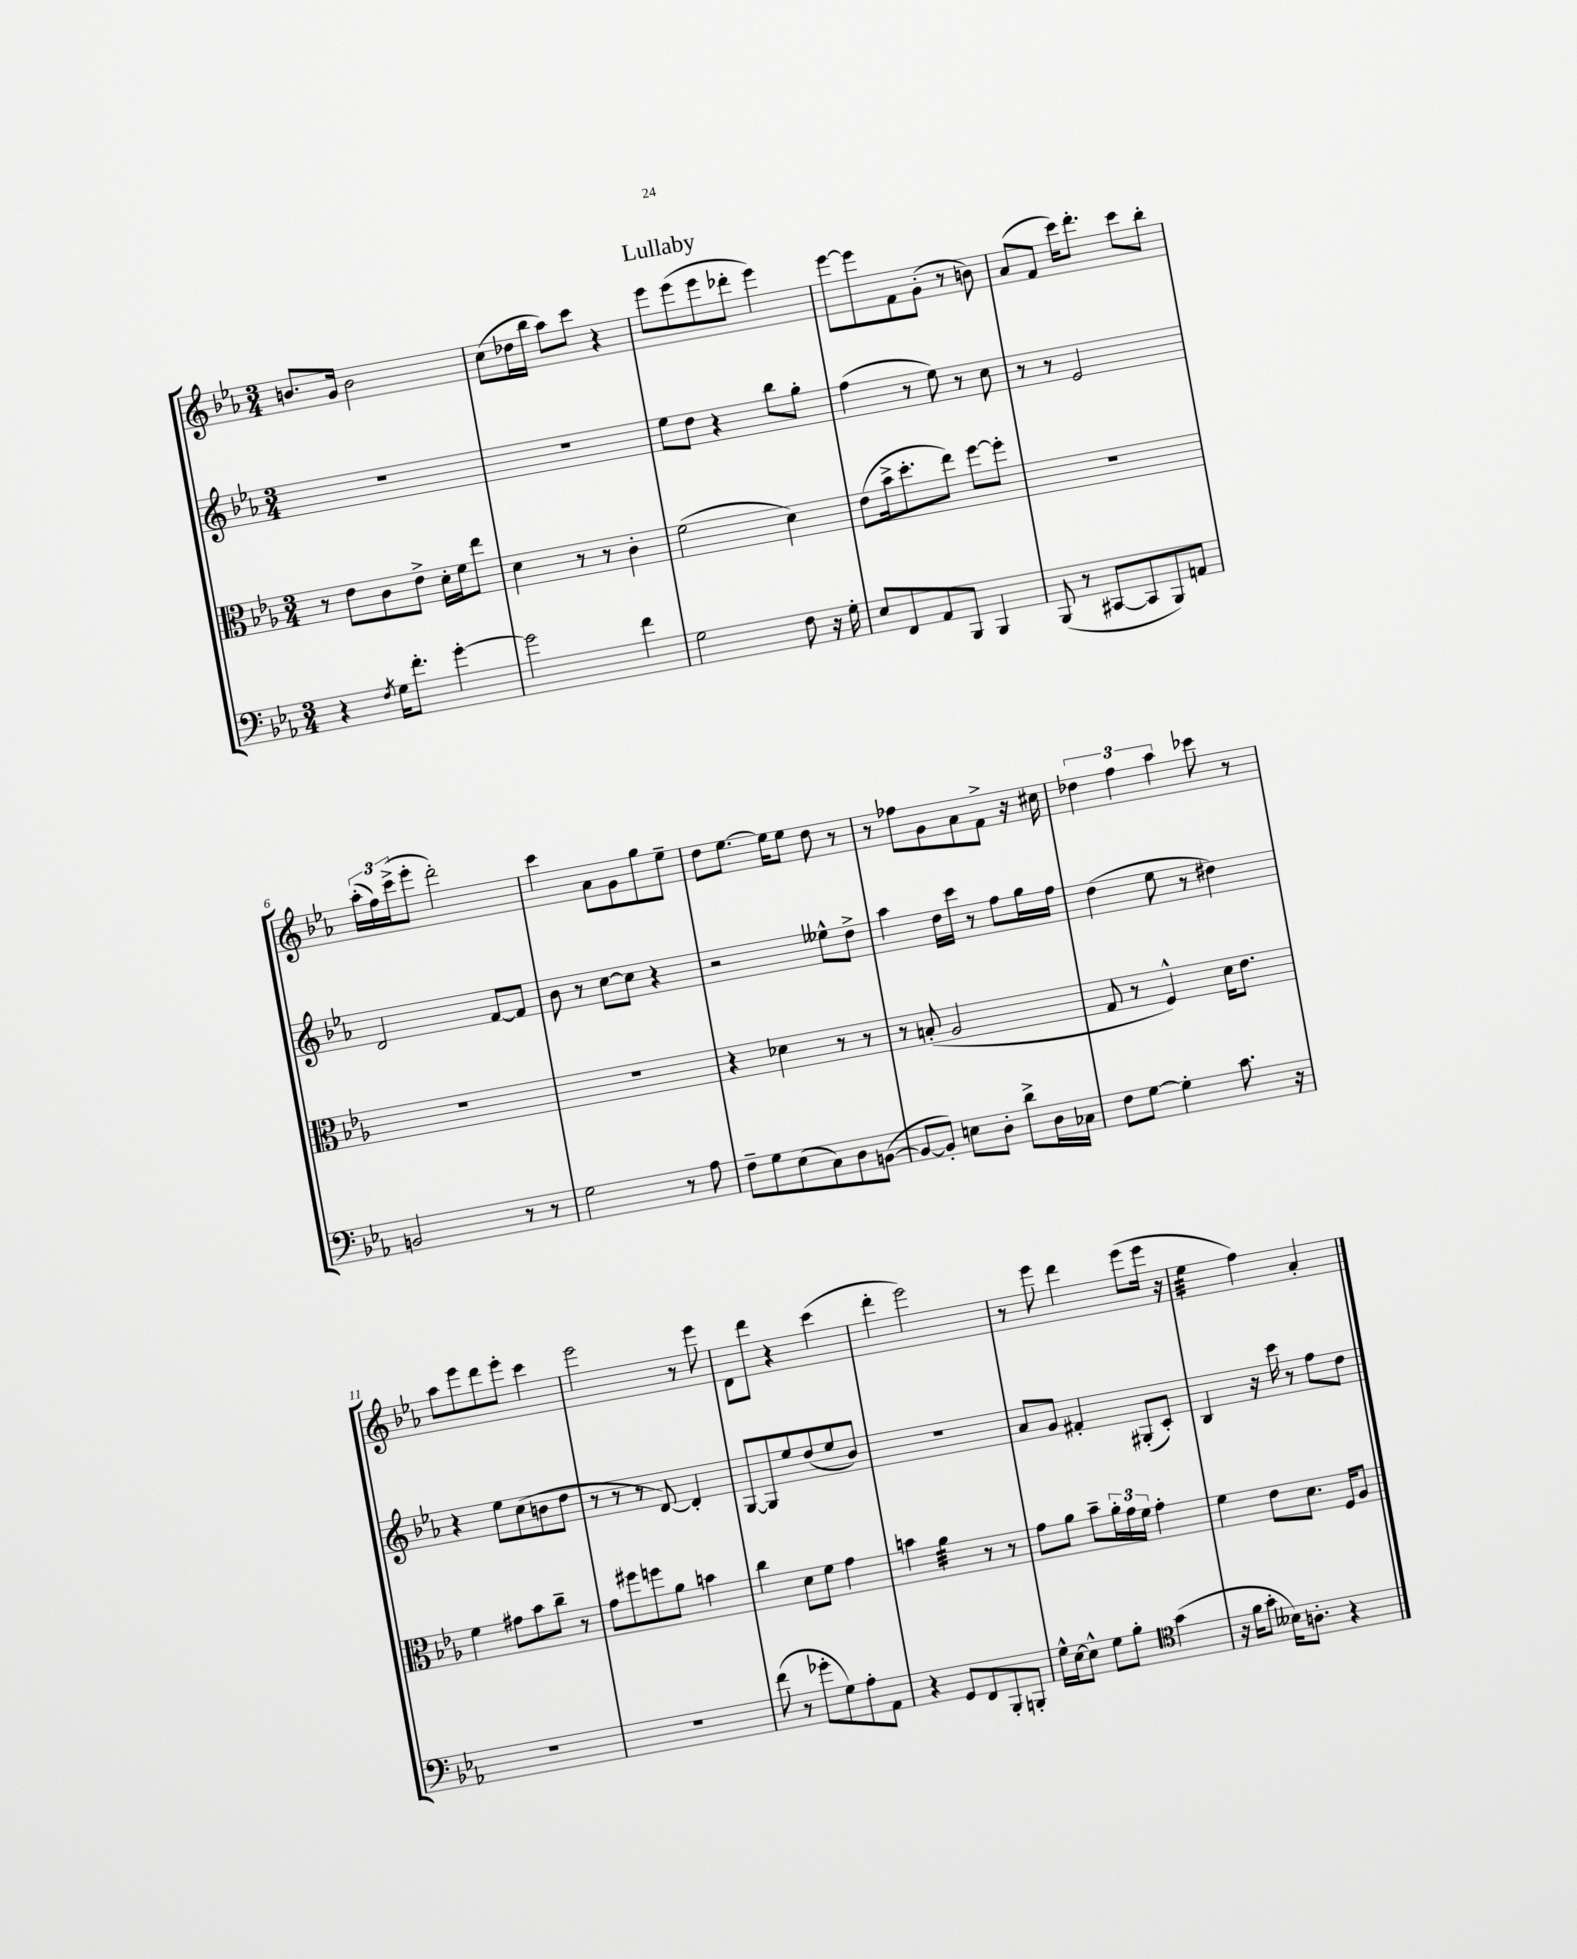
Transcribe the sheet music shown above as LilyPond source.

\header { title = "Lullaby" }
<<
\new StaffGroup <<
\new Staff = "s0" {
    \clef treble \key ees \major \numericTimeSignature \time 3/4
    b'8. g'16 b'2 |
    c''8( des''16 bes''16 aes''8) c'''8 r4 |
    ees'''8 ees'''8( ees'''8 des'''8-. ees'''4) |
    ees'''8~ ees'''8 f'8 g'8-.( r8 b'8) |
    aes'8( f'8 c'''16) d'''8.-. c'''8 bes''8-. |
    \tuplet 3/2 { aes''16-.( f''16) c'''16->( } ees'''8-. d'''2-.) |
    c'''4 aes'8 g'8 g''8 ees''8-- |
    d''8 ees''8.~ ees''16 ees''8 d''8 r8 |
    r8 fes''8 g'8 aes'8 f'8-> r16 cis''16 |
    \tuplet 3/2 { des''4 f''4 aes''4 } ces'''8 r8 |
    aes''8 ees'''8 d'''8 ees'''8-. c'''4 |
    ees'''2 r8 ees'''8 |
    d'8 d'''8 r4 c'''4( |
    d'''4-. ees'''2) |
    r8 ees'''8 d'''4 ees'''8( ees'''16 r16 |
    ees''4:32 f''4) aes'4-. \bar "|." |
}
\new Staff = "s1" {
    \clef treble \key ees \major \numericTimeSignature \time 3/4
    R2. |
    R2. |
    ees''8 d''8 r4 bes''8 g''8-. |
    f''4( r8 ees''8) r8 c''8 |
    r8 r8 ees'2 |
    d'2 f'8~ f'8 |
    bes'8 r8 c''8~ c''8 r4 |
    r2 eeses''8-^ d''8-> |
    aes''4 d''16 c'''16 r8 f''8 g''16 f''16 |
    d''4( ees''8 r8 dis''4) |
    r4 ees''8 c''8( b'8 d''8 |
    r8 r8 r8 d'8~) d'4-. |
    g8~ g8 ees''8 d''8( ees''8 bes'8) |
    R2. |
    aes'8 g'8 fis'4-. gis8-.( c'8-.) |
    bes4 r16 c'''16 r8 f''8 d''8 \bar "|." |
}
\new Staff = "s2" {
    \clef alto \key ees \major \numericTimeSignature \time 3/4
    r8 ees'8 c'8 ees'8-> d'16-. f'16 ees''8 |
    d'4 r8 r8 c'4-. |
    f'2( d'4) |
    ees'8( bes'16-> d''8.-. ees''8) f''8~ f''8-. |
    R2. |
    R2. |
    R2. |
    r4 des'4 r8 r8 |
    r8 b8-.( aes2 |
    g8 r8 f4-^) d'16 ees'8. |
    f'4 gis'8 bes'8 c''8-- r8 |
    g'8 fis''8 f''8 aes'8 b'4 |
    c''4 d'8 f'8 g'4 |
    b'4 aes'4:32 r8 r8 |
    g'8 aes'8 bes'8-- \tuplet 3/2 { aes'16-. g'16 f'16 } g'4-. |
    f'4 ees'8 d'8. f16 aes8 \bar "|." |
}
\new Staff = "s3" {
    \clef bass \key ees \major \numericTimeSignature \time 3/4
    r4 \acciaccatura { f8 } g16 f'8.-. g'4~-. |
    g'2 f'4 |
    g2 f8 r16 g16-. |
    ees8 f,8 aes,8 bes,,8 bes,,4 |
    bes,,8( r8 cis,8~ cis,8 bes,,8) a,8 |
    b,2 r8 r8 |
    g2 r8 aes8 |
    f8-- g8 ees8( c8) d8 b,8~( |
    b,8~ b,8-.) e8 d8-. d'8-> d16 ces16 |
    f8 g8~ g4-. c'8. r16 |
    R2. |
    R2. |
    f'8( r8 ges'8-. g8) aes8-. aes,8 |
    r4 g,8 f,8 bes,,8-. b,,8-. |
    g16-^ ees16~ ees8-^ g8 bes8-. \clef tenor g'4( |
    r16 f'16 g'8-. beses16) a8.-. r4 \bar "|." |
}
>>
>>
